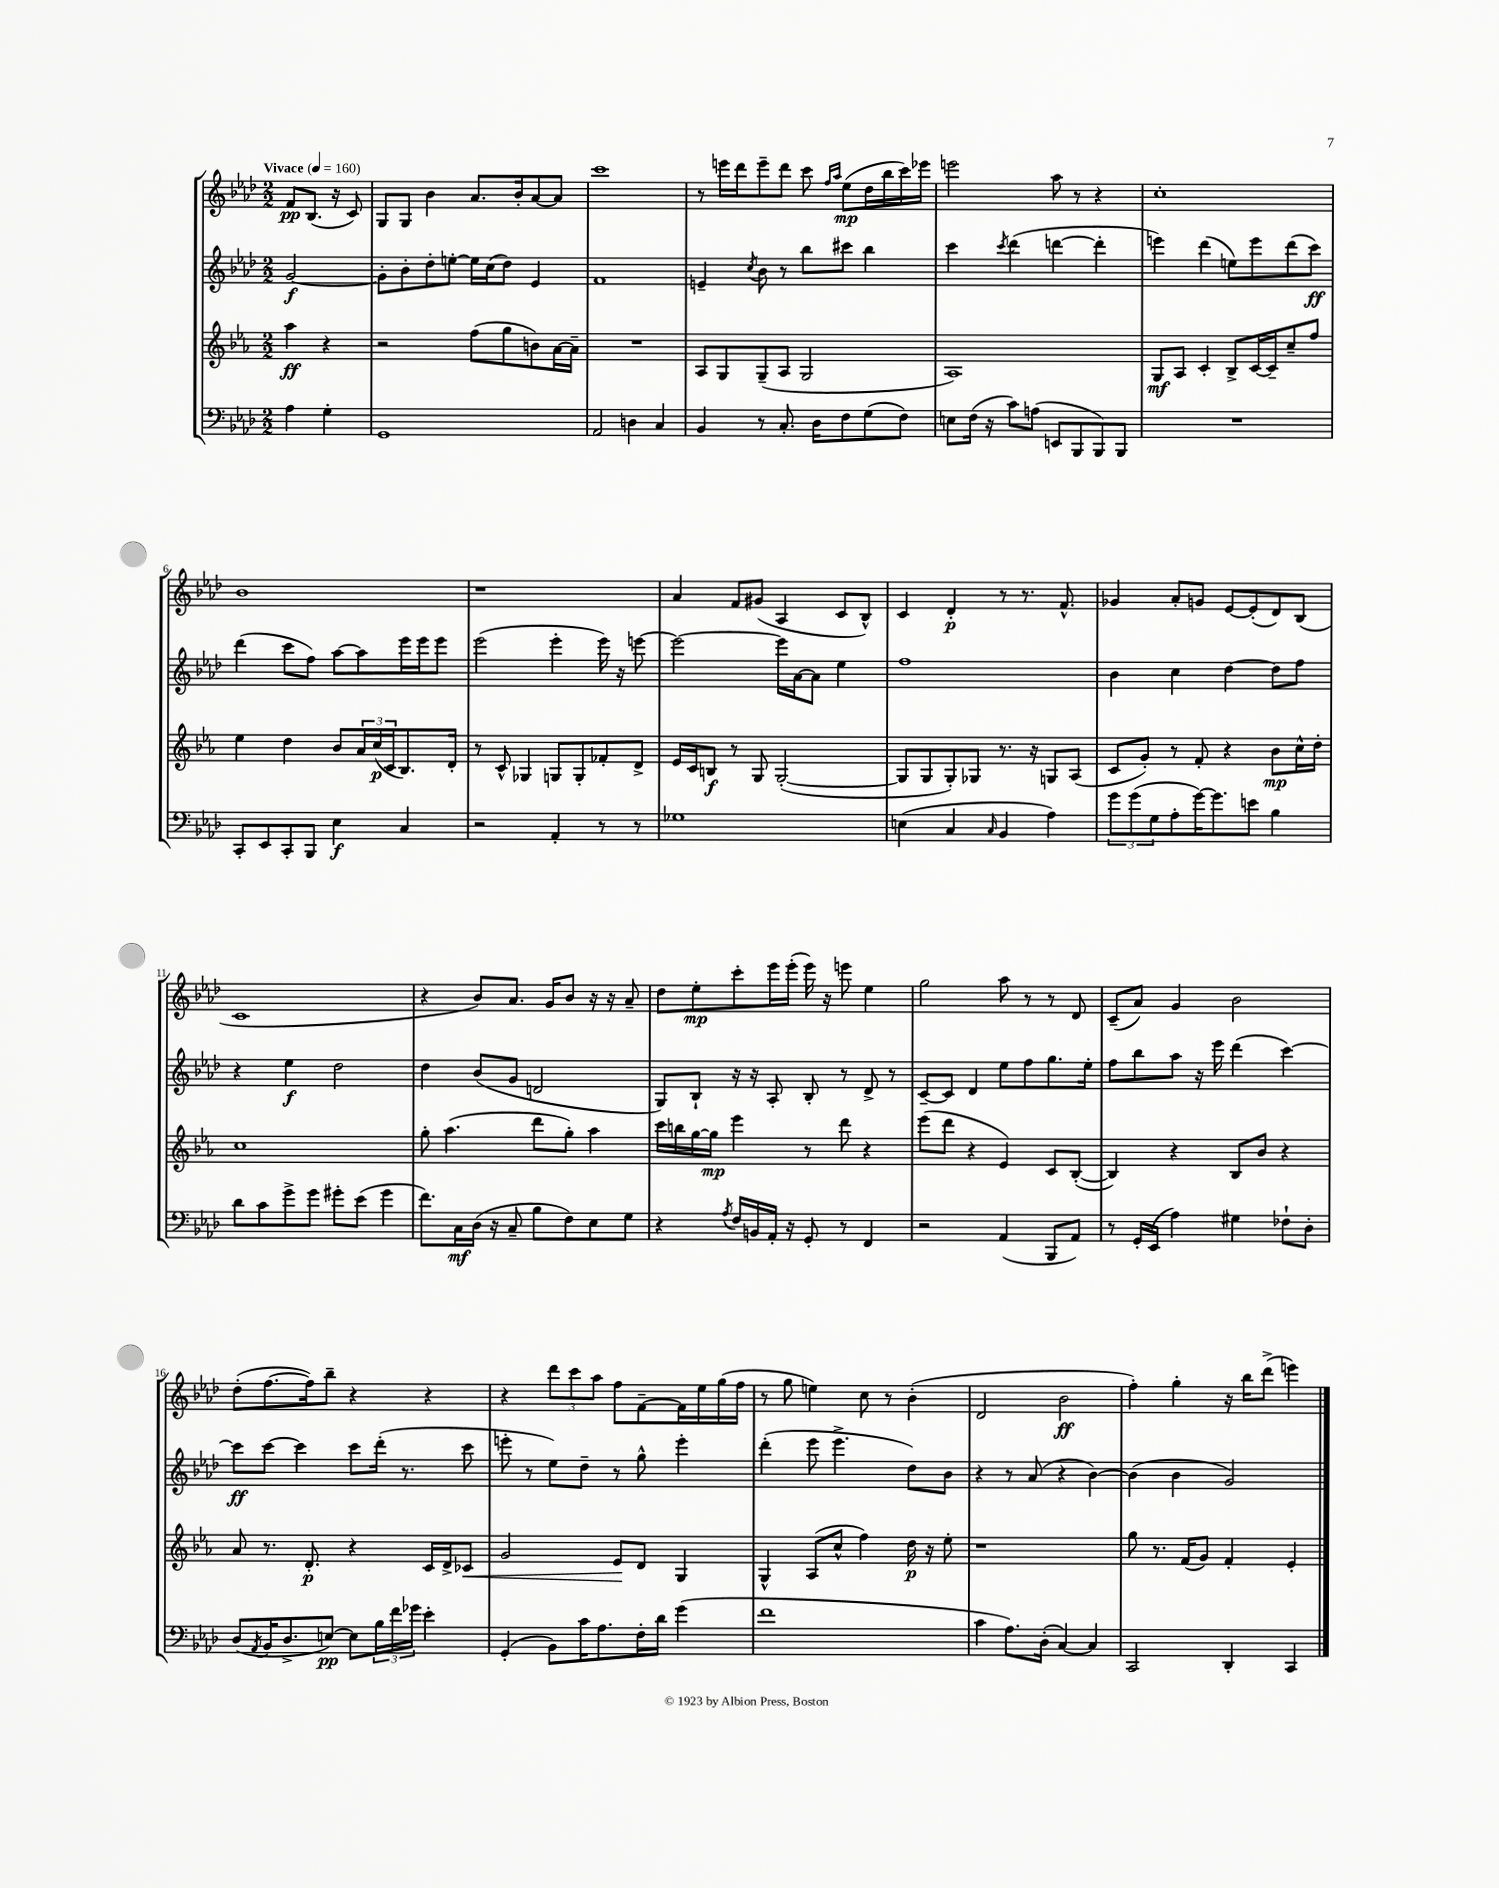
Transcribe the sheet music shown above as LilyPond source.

<<
\new StaffGroup <<
\new Staff = "s0" {
    \clef treble \key aes \major \numericTimeSignature \time 2/2 \partial 2 \tempo "Vivace" 4 = 160
    f'8\pp bes8.( r16 c'8) |
    g8 g8 bes'4 aes'8. bes'16-. aes'8~ aes'8 |
    c'''1 |
    r8 e'''16 des'''16 e'''8-- des'''8 c'''8 \grace { f''16 aes''16 } ees''8\mp( des''16 bes''16 c'''16) ees'''16 |
    e'''2 aes''8 r8 r4 |
    c''1-. |
    bes'1 |
    r1 |
    aes'4 f'8 gis'8( aes4 c'8 bes8-^) |
    c'4 des'4-.\p r8 r8. f'8.-^ |
    ges'4 aes'8-. g'8 ees'8~ ees'8-.( des'8) bes8( |
    c'1 |
    r4 bes'8) aes'8. g'16 bes'8 r16 r16 aes'8-- |
    des''8 ees''8-.\mp c'''8-. ees'''16 ees'''16-.( ees'''16) r16 e'''8 ees''4 |
    g''2 aes''8 r8 r8 des'8 |
    c'8--( aes'8) g'4 bes'2 |
    des''8-.( f''8.~ f''16) bes''8-- r4 r4 |
    r4 \tuplet 3/2 { des'''8 c'''8 aes''8 } f''8 f'8~-- f'16 ees''16 g''16( f''16 |
    r8 g''8 e''4) c''8 r8 bes'4-.( |
    des'2 bes'2\ff |
    f''4-.) g''4-. r16 bes''16 des'''8->( e'''4) \bar "|." |
}
\new Staff = "s1" {
    \clef treble \key aes \major \numericTimeSignature \time 2/2 \partial 2
    g'2~\f |
    g'8-. bes'8-. des''8-. e''8~-. e''16 c''16( des''8) ees'4 |
    f'1 |
    e'4-- \acciaccatura { c''8 } bes'8 r8 bes''8 cis'''8 bes''4 |
    c'''4 \acciaccatura { c'''8 } des'''4( d'''4~ d'''4-. |
    e'''4) des'''4( e''8) e'''8 des'''8( c'''8\ff) |
    des'''4( c'''8 f''8) aes''8~ aes''8 ees'''16 ees'''16 ees'''8 |
    ees'''2( ees'''4-. ees'''16) r16 e'''8~ |
    e'''2~ e'''16 aes'16~ aes'8 ees''4 |
    f''1 |
    bes'4 c''4 des''4~ des''8 f''8 |
    r4 ees''4\f des''2 |
    des''4 bes'8( g'8 d'2 |
    g8) bes8-! r16 r16 aes8-. bes8-. r8 des'8-> r8 |
    c'8~-- c'8 des'4 ees''8 f''8 g''8. ees''16-. |
    f''8 bes''8 aes''8 r16 ees'''16 des'''4( c'''4~) |
    c'''8\ff c'''8~ c'''4 c'''8 des'''16-.( r8. c'''8 |
    e'''8-. r8 ees''8) des''8-- r8 g''8-^ e'''4-. |
    des'''4-.( ees'''8 ees'''4.-> des''8) bes'8 |
    r4 r8 aes'8( r4 bes'4~) |
    bes'4( bes'4 g'2) \bar "|." |
}
\new Staff = "s2" {
    \clef treble \key ees \major \numericTimeSignature \time 2/2 \partial 2
    aes''4\ff r4 |
    r2 f''8( g''8 b'8) aes'16~ aes'16-- |
    R1 |
    aes8 g8 g8--( aes8 g2 |
    aes1) |
    g8\mf aes8 c'4-. bes8-> c'16~ c'16-- c''8-- f''8 |
    ees''4 d''4 bes'8 \tuplet 3/2 { aes'16 c''16\p( c'16 } bes8.) d'16-. |
    r8 c'8-^ ges4 g8 g8-. fes'8-. d'8-> |
    ees'16 c'16 b8\f r8 g8 g2~-.( |
    g8 g8 g8-.) ges8 r8. r16 g8 aes8( |
    c'8 g'8-.) r8 f'8-. r4 bes'8\mp c''16-^ d''16-. |
    c''1 |
    g''8-. aes''4.( d'''8 g''8-.) aes''4 |
    c'''16 b''16 g''16~ g''16\mp ees'''4 r8 d'''8 r4 |
    ees'''8( d'''8 r4 ees'4) c'8 bes8~-.( |
    bes4) r4 bes8 bes'8 r4 |
    aes'8 r8. d'8.-.\p r4 c'16 d'16-> ces'8\< |
    g'2 ees'8\! d'8 g4 |
    g4-^ aes8( c''8-^ f''4) d''16\p r16 ees''8-. |
    r1 |
    g''8 r8. f'16( g'8) f'4-. ees'4-. \bar "|." |
}
\new Staff = "s3" {
    \clef bass \key aes \major \numericTimeSignature \time 2/2 \partial 2
    aes4 g4-. |
    g,1 |
    aes,2 d4 c4 |
    bes,4 r8 c8.-. des16 f8 g8( f8) |
    e8 f16( r16 c'8) a8( e,8 bes,,8 bes,,8) bes,,8 |
    R1 |
    c,8-. ees,8 c,8-. bes,,8 ees4\f c4 |
    r2 aes,4-. r8 r8 |
    ges1 |
    e4( c4 \grace { c16 } bes,4 aes4) |
    \tuplet 3/2 { g'8 g'8( g8 } aes8-. g'16~) g'8. e'8 bes4 |
    des'8 c'8 g'8-> g'8 gis'8-. ees'8( gis'4 |
    f'8.) c16\mf des16( r16 c8-- bes8 f8) ees8 g8 |
    r4 \acciaccatura { aes8 } f16 b,16 aes,16-. r16 g,8-. r8 f,4 |
    r2 aes,4( bes,,8 aes,8) |
    r8 g,16-. ees,16( aes4) gis4 fes8-! des8-. |
    des8( \acciaccatura { aes,8 } bes,16 des8.-> e8~\pp) e8 \tuplet 3/2 { bes16 f'16 ges'16 } ees'4-. |
    g,4-.( bes,8) c'16 aes8. f16-. des'16 g'4( |
    f'1 |
    c'4 aes8.) des16-.( c4~) c4 |
    c,2 des,4-. c,4 \bar "|." |
}
>>
>>
